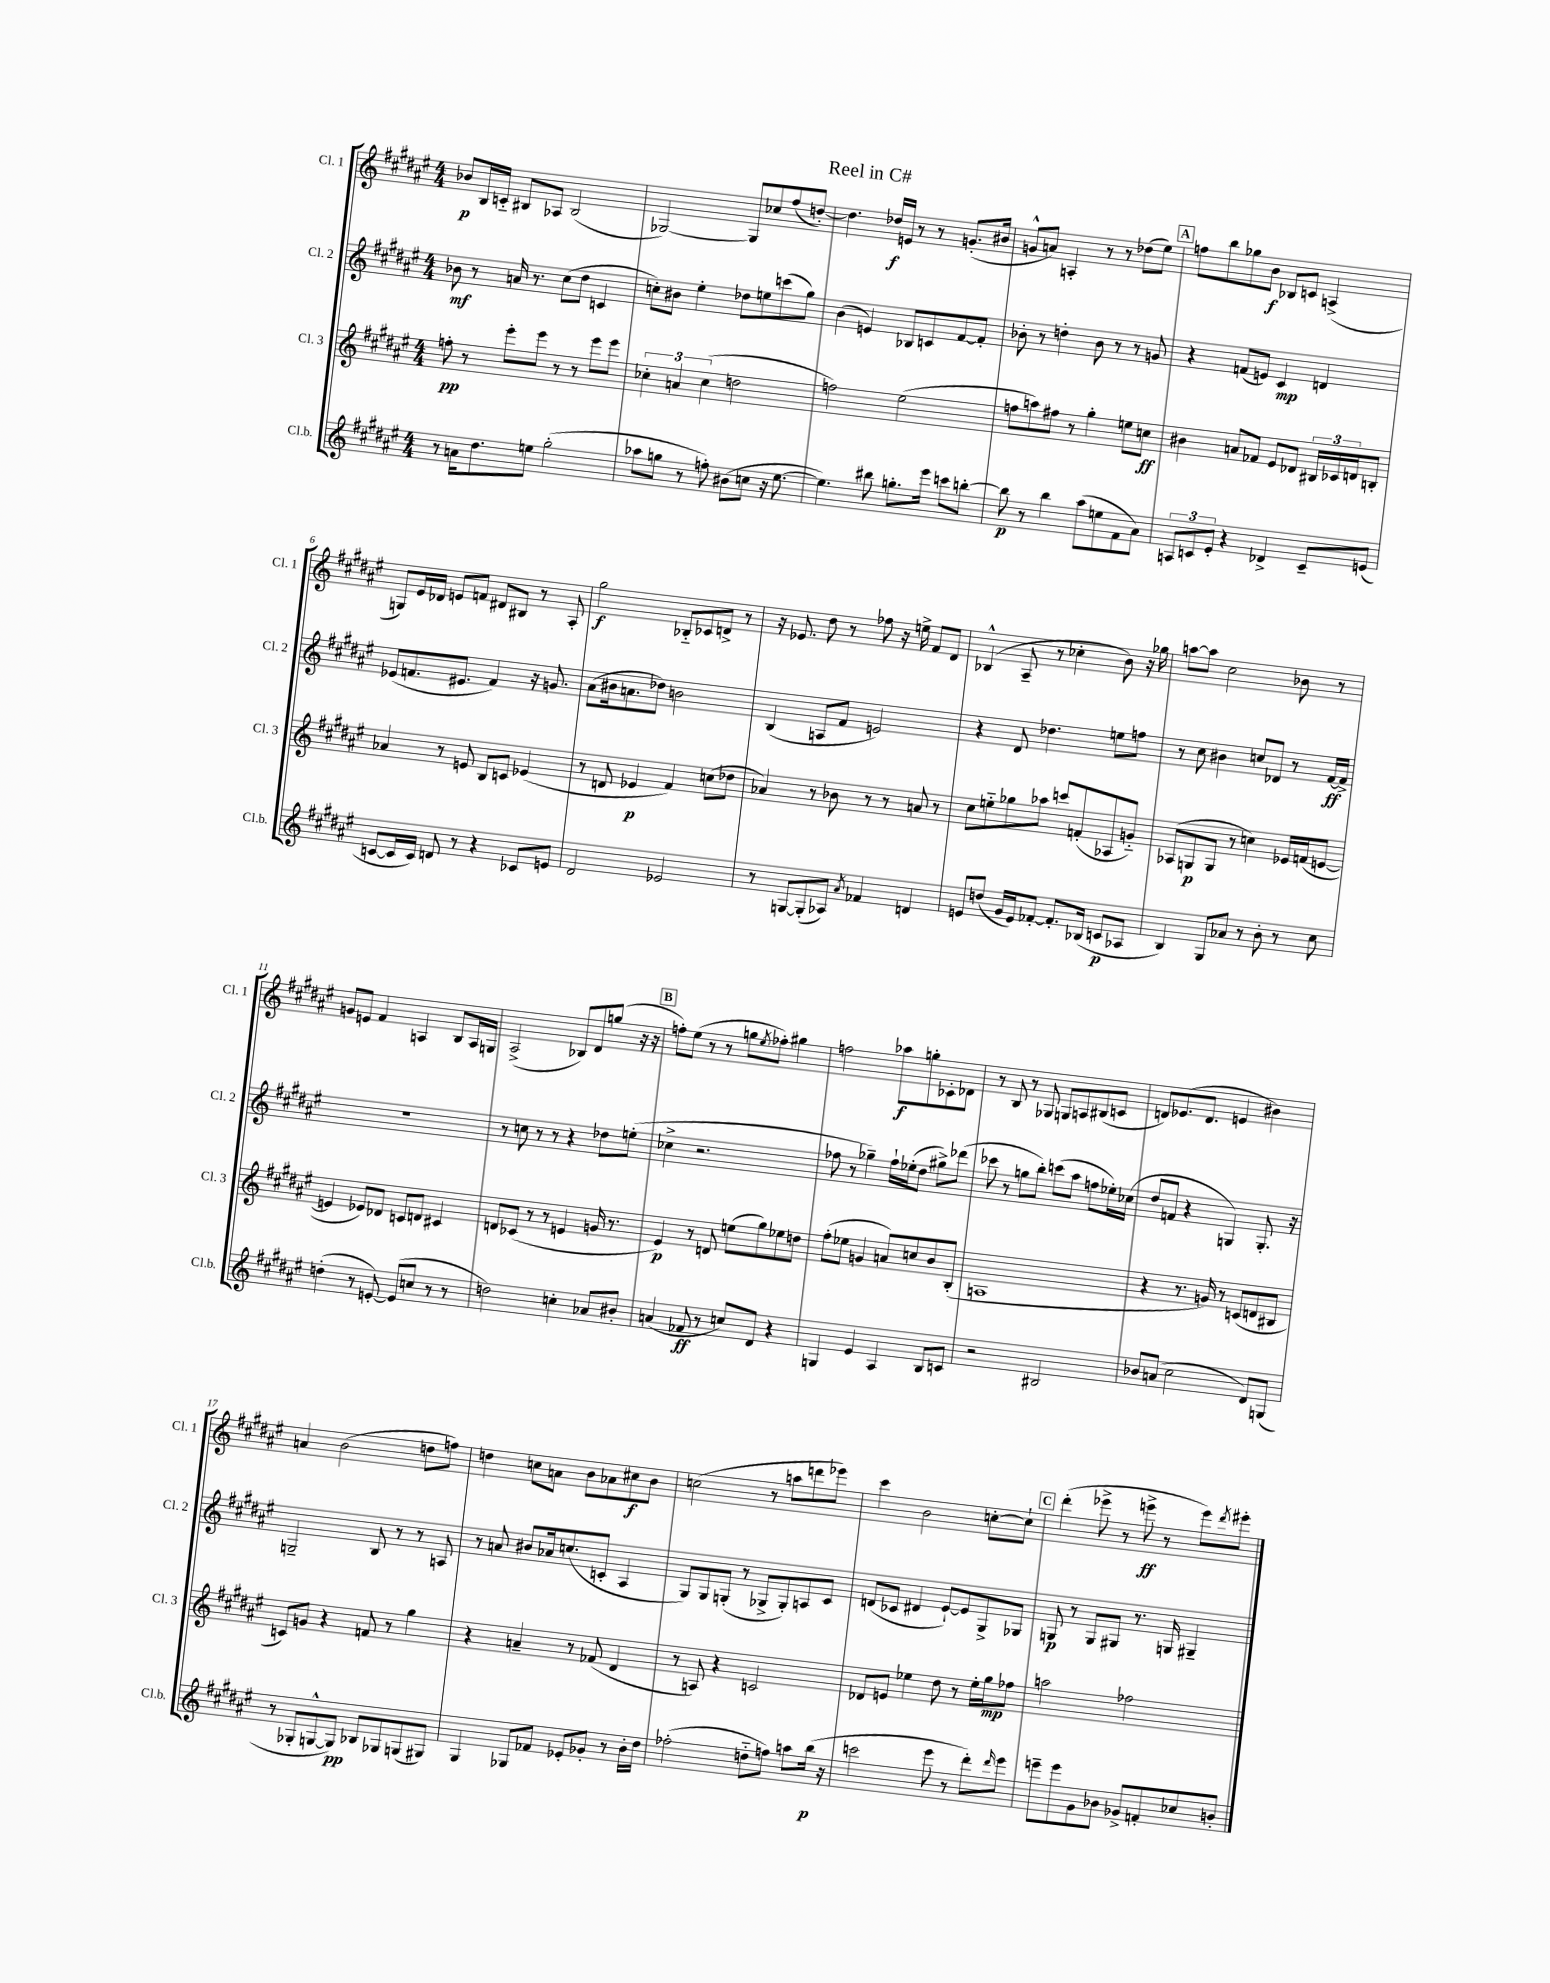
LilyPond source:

\header { title = "Reel in C#" }
<<
\new StaffGroup <<
\new Staff = "s0" \with { instrumentName = "Cl. 1" shortInstrumentName = "Cl. 1" } {
    \clef treble \key fis \major \numericTimeSignature \time 4/4
    bes'8\p b16 c'16-_ bis8 aes8 bis2( |
    ges2~) ges8 ces''8 fis''8( d''8~-.) |
    d''4. des''16\f e'16 r8 r8 g'8.-.( bis'16 |
    g'8-^ a'8) a4-. r8 r8 des''8( eis''8) |
    \mark \markup { \box "A" } f''8 b''8 ges''8 b'8\f bes8 c'8 a4->( |
    g8) eis'16 des'16 e'8 f'8 dis'8 bis8 r8 ais8-. |
    gis''2\f bes8-_ ces'8 d'8-> r8 |
    r16 ees'8. dis''8 r8 fes''8 r16 e''16-> fis'8 dis'8 |
    bes4-^( ais8-- r8 ces''4-. b'8) r16 ges''16 |
    a''8~ a''8 cis''2 bes'8 r8 |
    g'8 e'8 fis'4 a4 b8 a16 g16 |
    ais2->( bes8) dis'8 g''8( r16 r16 |
    \mark \markup { \box "B" } f''8-.) eis''8( r8 r8 g''8 \acciaccatura { eis''8 } fes''8-.) gis''4 |
    f''2 aes''8\f g''8-. ces'8-. des'8 |
    r8 b8 r8 ges8 g8 a8 bis8( c'8 |
    d'8) ees'8.( d'8. e'4 bis'4) |
    a'4 b'2( d''8 f''8) |
    d''4 c''8 a'8 b'8 aes'8 cis''8\f b'8 |
    c''2( r8 a''8 d'''8 ees'''8) |
    cis'''4 b'2 c''8~-. c''8-! |
    \mark \markup { \box "C" } dis'''4-.( ees'''8-> r8 e'''8->\ff r8 e'''8) \acciaccatura { dis'''8 } eis'''8-. \bar "|." |
}
\new Staff = "s1" \with { instrumentName = "Cl. 2" shortInstrumentName = "Cl. 2" } {
    \clef treble \key fis \major \numericTimeSignature \time 4/4
    bes'8\mf r8 a'16 r8. cis''8( dis''8 c'4 |
    c''8-.) bis'8 eis''4-. des''8 e''8 c'''8( gis''8) |
    b'4( e'4) bes8 c'8 fis'8~ fis'8-. |
    bes'8-. r8 d''4-. bes'8 r8 r8 g'8 |
    \mark \markup { \box "A" } r4 f'8( e'8) cis'4\mp d'4 |
    ees'8( f'8. eis'8. f'4) r16 g'8. |
    ais'8( bis'16 a'8. des''8) b'2 |
    b4( a8 fis'8 e'2) |
    r4 dis'8 des''4. e''8 f''8 |
    r8 cis''8 bis'4 c''8 des'8 r8 fis'16~\ff fis'16-> |
    R1 |
    r8 c''8 r8 r8 r4 des''8 e''8-.( |
    \mark \markup { \box "B" } ces''4-> r2. |
    fes''8 r8 ges''4--) fes''16-! ees''16-.( dis''8 gis''8->) des'''8( |
    ces'''8 r8 g''8 b''8-.) c'''8( ais''8 f''8 ees''16-.) ces''16( |
    dis''8 f'8 r4 g4) g8.-. r16 |
    g2-- b8 r8 r8 a8 |
    r8 a'8 bis'8 aes'16 c''8.( c'8-. ais4 |
    gis8) gis8 g8-.( r8 ges8-> ges8-.) a8 cis'8 |
    d'8( ces'8 dis'4 eis'8~-!) eis'8 gis8-> ges8 |
    \mark \markup { \box "C" } g8\p r8 g8 gis8 r8. g16 gis4-- \bar "|." |
}
\new Staff = "s2" \with { instrumentName = "Cl. 3" shortInstrumentName = "Cl. 3" } {
    \clef treble \key fis \major \numericTimeSignature \time 4/4
    f''8-.\pp r8 eis'''8-. eis'''8 r8 r8 eis'''8 eis'''8 |
    \tuplet 3/2 { ces''4-. a'4 ces''4( } d''2 |
    f''2) eis''2( |
    f''8 a''8) fis''8 r8 gis''4-. e''8 c''8\ff |
    \mark \markup { \box "A" } bis'4 a'8 fes'8 eis'8 des'8 \tuplet 3/2 { bis16 ces'16 d'16 } b8-. |
    aes'4 r8 e'8 b8 c'8 ees'4( |
    r8 d'8 ees'4\p fis'4) c''8( des''8 |
    aes'4) r8 bes'8 r8 r8 a'8 r8 |
    cis''8 e''8-_ ges''8 aes''8 c'''8 f'8-.( aes8 g'8-_) |
    aes8( g8\p g8 r8 c''4) ees'16 f'16( e'8~ |
    e'4 ees'8) des'8 c'8 d'8 cis'4 |
    d'8 ces'8( r8 r8 e'4 g'16 r8. |
    \mark \markup { \box "B" } eis'4\p) r8 d'8 e''8( gis''8) ees''8 d''8 |
    fis''8-.( ees''8 g'4 a'8) c''8 b'8 b8-.( |
    a1 |
    r4 r8. g'16) r8 c'8( d'8 bis8 |
    c'8) g'8 r4 f'8 r8 gis''4 |
    r4 a'4-- r8 fes'8( dis'4 |
    r8 a8) r4 c'2 |
    des'8 e'8 ees''4 dis''8 r8 ees''16-. gis''16\mp fes''8 |
    \mark \markup { \box "C" } a''2 fes''2 \bar "|." |
}
\new Staff = "s3" \with { instrumentName = "Cl.b." shortInstrumentName = "Cl.b." } {
    \clef treble \key fis \major \numericTimeSignature \time 4/4
    r8 a'16 dis''8. e''8 gis''2-.( |
    aes''8 g''8 r8 f''8-.) bis'8( c''8 r16 eis''8.~ |
    eis''4.) bis''8 g''8.-. eis'''16 c'''8 b''8~-. |
    b''8\p r8 b''4 ais''8( e''8 fis'8 ais'8) |
    \mark \markup { \box "A" } \tuplet 3/2 { a8 c'8 eis'8-. } r4 des'4-> c'8-- e'8( |
    c'8~ c'16 c'16) d'8 r8 r4 ces'8 e'8 |
    dis'2 ees'2 |
    r8 g8~ g8-.( aes8) \acciaccatura { ais'8 } fes'4 d'4 |
    e'8 d''8( gis'16 e'16) fes'8~-. fes'8.-. bes16( c'8\p aes8 |
    b4) gis8 aes'8 r8 b'8-. r8 cis''8 |
    d''4-.( r8 e'8~-.) e'8( c''8 r8 r8 |
    d''2) c''4-. aes'8 bis'8-. |
    \mark \markup { \box "B" } a'4( fes'8\ff r8 c''8) dis'8 r4 |
    g4 eis'4 ais4 b8 c'8 |
    r2 bis2 |
    bes'8 a'8( cis''2 dis'8) g8( |
    r8 ges8-. g8~-^ g8\pp) bes8 ges8 g8( gis8) |
    gis4 ges8 fes'8 ees'8-. ges'8-. r8 b'16-. dis''16 |
    fes''2-.( d''8-_ f''8) a''8 b''16\p( r16 |
    c'''2 eis'''8 r8 dis'''8-.) \grace { dis'''16 } eis'''8 |
    \mark \markup { \box "C" } e'''8-- e'''8 gis'8 bes'8 ges'8-> f'8-. ces''8 b'8-. \bar "|." |
}
>>
>>
